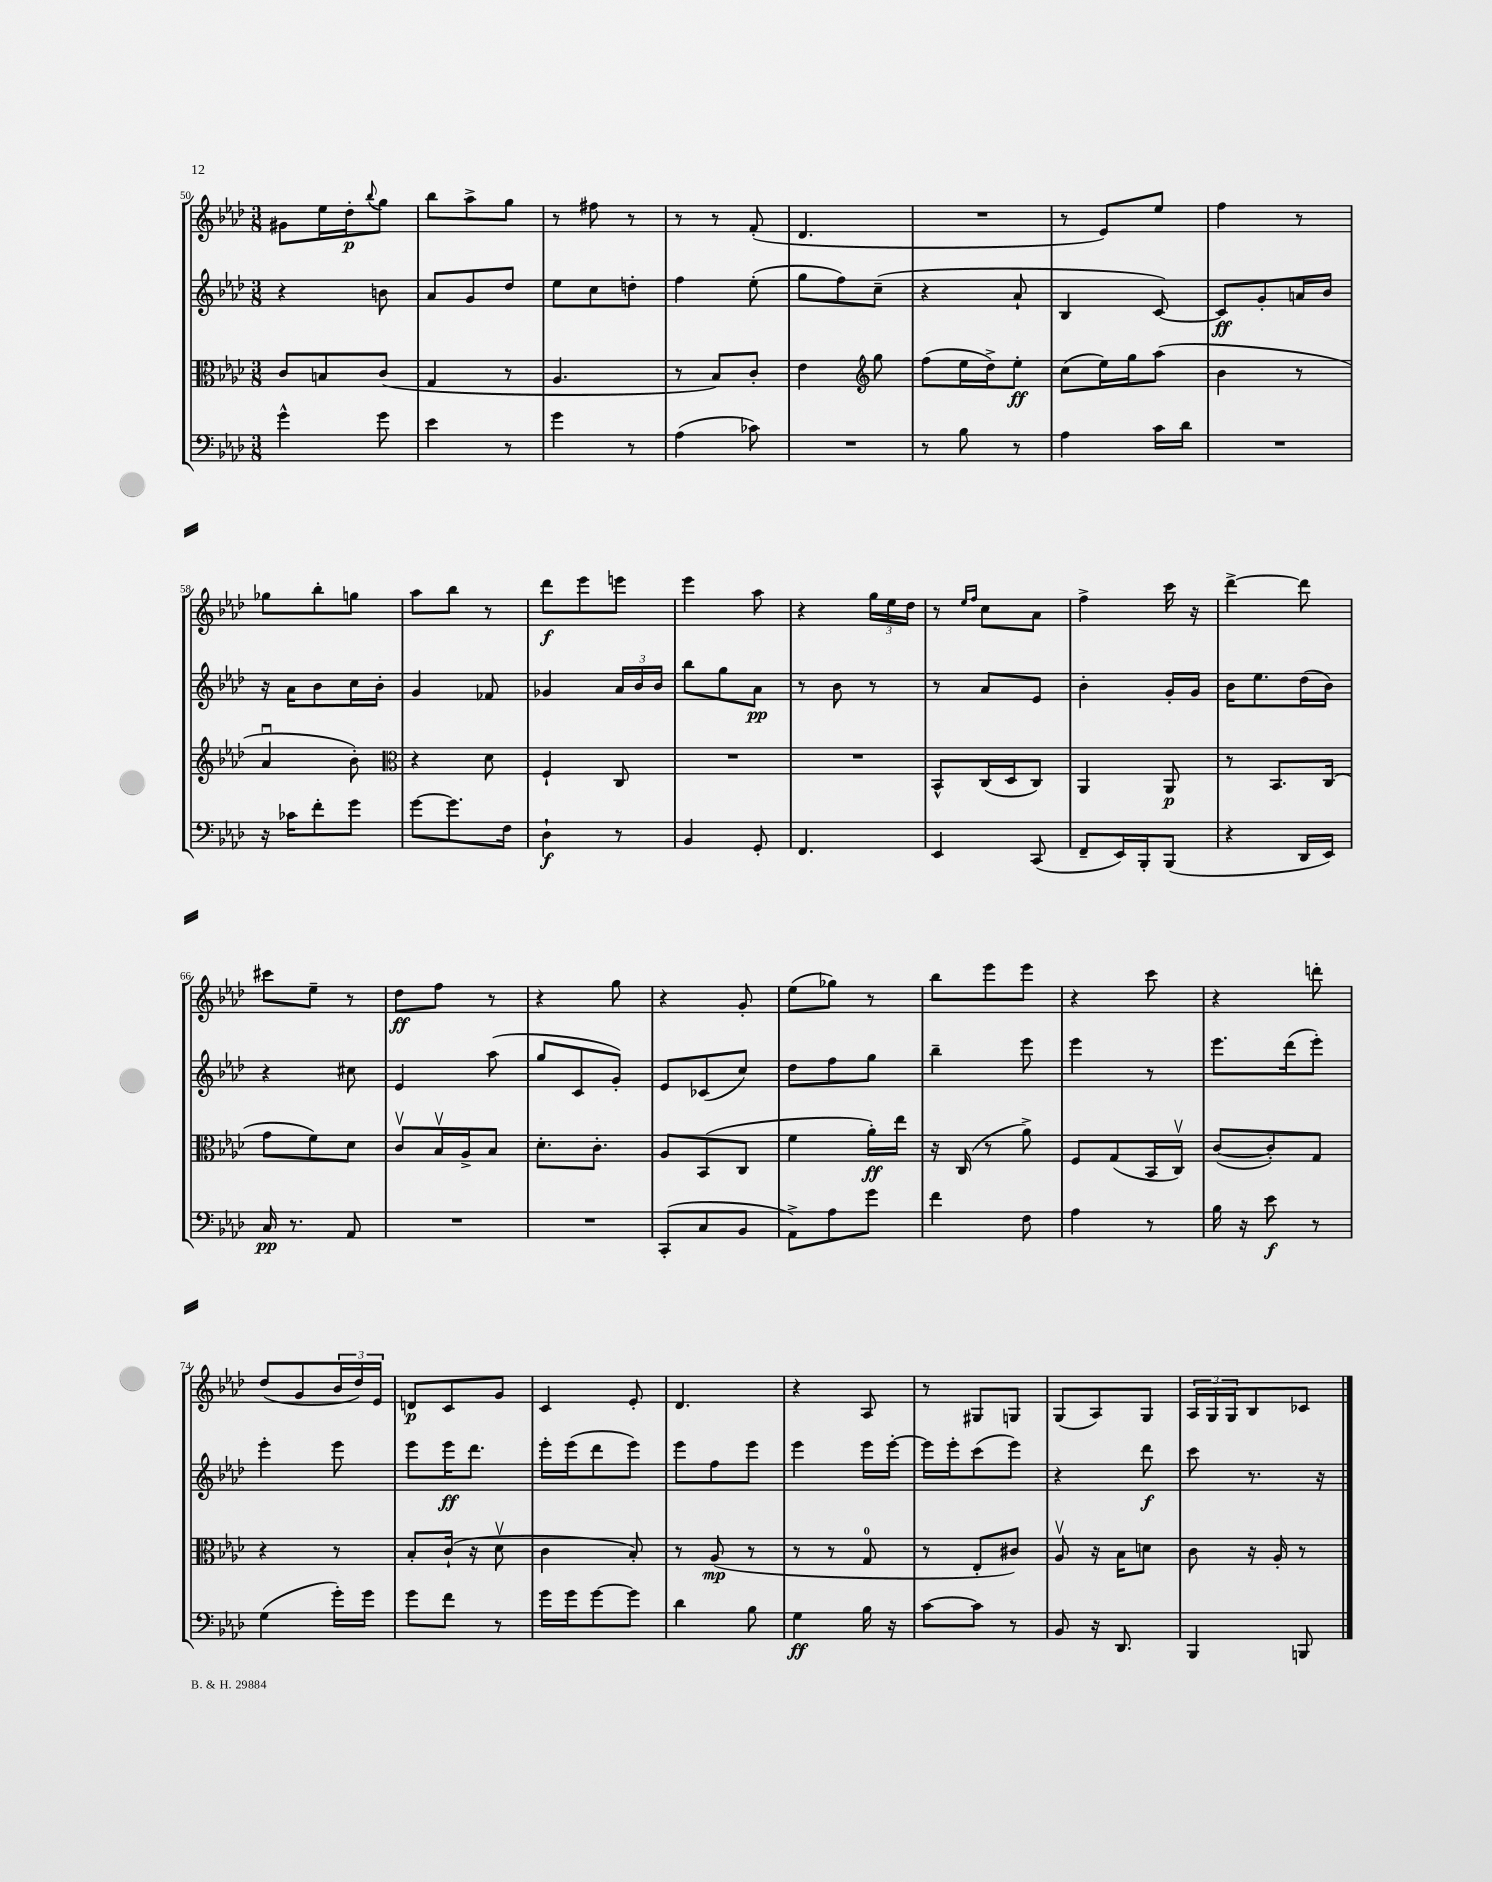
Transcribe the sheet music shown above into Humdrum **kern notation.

**kern	**dynam	**kern	**dynam	**kern	**dynam	**kern	**dynam
*part4	*part4	*part3	*part3	*part2	*part2	*part1	*part1
*staff4	*staff4	*staff3	*staff3	*staff2	*staff2	*staff1	*staff1
*clefF4	*	*clefC3	*	*clefG2	*	*clefG2	*
*k[b-e-a-d-]	*	*k[b-e-a-d-]	*	*k[b-e-a-d-]	*	*k[b-e-a-d-]	*
*M3/8	*	*M3/8	*	*M3/8	*	*M3/8	*
=50	=50	=50	=50	=50	=50	=50	=50
4g^^\	.	8c/L	.	4r	.	8g#X\L	.
.	.	8Bn/	.	.	.	16ee-\L	.
.	.	.	.	.	.	16dd-'\J	p
.	.	.	.	.	.	8qqbb-/	.
8g\	.	(8c/J	.	8bn\	.	8gg\J	.
=51	=51	=51	=51	=51	=51	=51	=51
4e-\	.	4G/	.	8a-/L	.	8bb-\L	.
.	.	.	.	8g/	.	8aa-^\	.
8r	.	8r	.	8dd-/J	.	8gg\J	.
=52	=52	=52	=52	=52	=52	=52	=52
4g\	.	4.A-/	.	8ee-\L	.	8r	.
.	.	.	.	8cc\	.	8ff#X\	.
8r	.	.	.	8ddn'\J	.	8r	.
=53	=53	=53	=53	=53	=53	=53	=53
(4A-\	.	8r	.	4ff\	.	8r	.
.	.	8B-/L)	.	.	.	8r	.
8c-X\)	.	8c'/J	.	(8ee-'\	.	(8f'/	.
=54	=54	=54	=54	=54	=54	=54	=54
4.r	.	4e-\	.	8gg\L	.	4.d-/	.
.	.	.	.	8ff\)	.	.	.
*	*	*clefG2	*	*	*	*	*
.	.	8gg\	.	(8cc~\J	.	.	.
=55	=55	=55	=55	=55	=55	=55	=55
8r	.	(8ff\L	.	4r	.	4.r	.
8B-\	.	16ee-\L	.	.	.	.	.
.	.	16dd-^\J)	.	.	.	.	.
8r	.	8ee-'\J	ff	8a-`/	.	.	.
=56	=56	=56	=56	=56	=56	=56	=56
4A-\	.	(8cc\L	.	4B-/	.	8r	.
.	.	16ee-\L)	.	.	.	8e-/L)	.
.	.	16gg\J	.	.	.	.	.
16c\LL	.	(8aa-\J	.	[8c/)	.	8ee-/J	.
16d-\JJ	.	.	.	.	.	.	.
=57	=57	=57	=57	=57	=57	=57	=57
4.r	.	4b-\	.	8c/L]	ff	4ff\	.
.	.	.	.	8g'/	.	.	.
.	.	8r	.	16an/L	.	8r	.
.	.	.	.	16b-/JJ	.	.	.
!!LO:LB:g=z
=58	=58	=58	=58	=58	=58	=58	=58
16r	.	4a-u/	.	16r	.	8gg-X\L	.
16c-X\KL	.	.	.	16a-\KL	.	.	.
8f'\	.	.	.	8b-\	.	8bb-'\	.
8g\J	.	8b-'\)	.	16cc\L	.	8ggn\J	.
.	.	.	.	16b-'\JJ	.	.	.
=59	=59	=59	=59	=59	=59	=59	=59
*	*	*clefC3	*	*	*	*	*
[8g\L	.	4r	.	4g/	.	8aa-\L	.
8.g\]	.	.	.	.	.	8bb-\J	.
.	.	8d-\	.	8f-X/	.	8r	.
16F\Jk	.	.	.	.	.	.	.
=60	=60	=60	=60	=60	=60	=60	=60
4D-`\	f	4F`/	.	4g-X/	.	8ddd-\L	f
.	.	.	.	.	.	8eee-\	.
8r	.	8C/	.	24a-/LL	.	8eeen\J	.
.	.	.	.	24b-/	.	.	.
.	.	.	.	24b-/JJ	.	.	.
=61	=61	=61	=61	=61	=61	=61	=61
4BB-/	.	4.r	.	8bb-\L	.	4eee-\	.
.	.	.	.	8gg\	.	.	.
8GG'/	.	.	.	8a-\J	pp	8aa-\	.
=62	=62	=62	=62	=62	=62	=62	=62
4.FF/	.	4.r	.	8r	.	4r	.
.	.	.	.	8b-\	.	.	.
.	.	.	.	8r	.	24gg\LL	.
.	.	.	.	.	.	24ee-\	.
.	.	.	.	.	.	24dd-\JJ	.
=63	=63	=63	=63	=63	=63	=63	=63
4EE-/	.	8BB-^^/L	.	8r	.	8r	.
.	.	.	.	.	.	16qqee-/LL	.
.	.	.	.	.	.	16qqff/JJ	.
.	.	(16C/L	.	8a-/L	.	8cc\L	.
.	.	16D-/J	.	.	.	.	.
(8CC/	.	8C/J)	.	8e-/J	.	8a-\J	.
=64	=64	=64	=64	=64	=64	=64	=64
8FF~/L	.	4AA-/	.	4b-'\	.	4ff^\	.
16EE-/L)	.	.	.	.	.	.	.
16BBB-'/J	.	.	.	.	.	.	.
(8BBB-/J	.	8AA-/	p	16g'/LL	.	16ccc\	.
.	.	.	.	16g/JJ	.	16r	.
=65	=65	=65	=65	=65	=65	=65	=65
4r	.	8r	.	16b-\KL	.	[4ddd-^\	.
.	.	.	.	8.ee-\	.	.	.
.	.	8.BB-/L	.	.	.	.	.
16DD-/LL	.	.	.	(16dd-\L	.	8ddd-\]	.
16EE-/JJ)	.	(16C/Jk	.	16b-\JJ)	.	.	.
!!LO:LB:g=z
=66	=66	=66	=66	=66	=66	=66	=66
16C/	pp	8g\L	.	4r	.	8ccc#X\L	.
8.r	.	.	.	.	.	.	.
.	.	8f\)	.	.	.	8ee-~\J	.
8AA-/	.	8d-\J	.	8cc#X\	.	8r	.
=67	=67	=67	=67	=67	=67	=67	=67
4.r	.	8cv/L	.	4e-/	.	8dd-\L	ff
.	.	16B-v/L	.	.	.	8ff\J	.
.	.	16A-^/J	.	.	.	.	.
.	.	8B-/J	.	(8aa-\	.	8r	.
=68	=68	=68	=68	=68	=68	=68	=68
4.r	.	8.d-'\L	.	8gg/L	.	4r	.
.	.	.	.	8c/	.	.	.
.	.	8.c'\J	.	.	.	.	.
.	.	.	.	8g'/J)	.	8gg\	.
=69	=69	=69	=69	=69	=69	=69	=69
(8CC'/L	.	8A-/L	.	8e-/L	.	4r	.
8C/	.	(8BB-/	.	(8c-X/	.	.	.
8BB-/J	.	8C/J	.	8cc/J)	.	8g'/	.
=70	=70	=70	=70	=70	=70	=70	=70
8AA-^\L)	.	4f\	.	8dd-\L	.	(8ee-\L	.
8A-\	.	.	.	8ff\	.	8gg-X\J)	.
8g\J	.	16a-'\LL)	ff	8gg\J	.	8r	.
.	.	16ee-\JJ	.	.	.	.	.
=71	=71	=71	=71	=71	=71	=71	=71
4f\	.	16r	.	4bb-~\	.	8bb-\L	.
.	.	(16C/	.	.	.	.	.
.	.	8r	.	.	.	8eee-\	.
8F\	.	8a-^\)	.	8eee-\	.	8eee-\J	.
=72	=72	=72	=72	=72	=72	=72	=72
4A-\	.	8F/L	.	4eee-\	.	4r	.
.	.	(8G/	.	.	.	.	.
8r	.	16BB-/L	.	8r	.	8ccc\	.
.	.	16Cv/JJ)	.	.	.	.	.
=73	=73	=73	=73	=73	=73	=73	=73
16B-\	.	([8c/L	.	8.eee-\L	.	4r	.
16r	.	.	.	.	.	.	.
8e-\	f	8c'/])	.	.	.	.	.
.	.	.	.	(16ddd-\k	.	.	.
8r	.	8G/J	.	8eee-'\J)	.	8dddn'\	.
!!LO:LB:g=z
=74	=74	=74	=74	=74	=74	=74	=74
(4G\	.	4r	.	4eee-'\	.	(8dd-/L	.
.	.	.	.	.	.	8g/	.
16g'\LL)	.	8r	.	8eee-\	.	24b-/L	.
.	.	.	.	.	.	24dd-/)	.
16g\JJ	.	.	.	.	.	.	.
.	.	.	.	.	.	24e-/JJ	.
=75	=75	=75	=75	=75	=75	=75	=75
8g\L	.	8B-'/L	.	8eee-\L	.	8dn/L	p
8f\J	.	(16c`/Jk	.	16eee-\K	ff	8c/	.
.	.	16r	.	8.ddd-\J	.	.	.
8r	.	8d-v\	.	.	.	8g/J	.
=76	=76	=76	=76	=76	=76	=76	=76
16g\LL	.	4c\	.	16eee-'\LL	.	4c/	.
16g\J	.	.	.	(16eee-\J	.	.	.
[8g\	.	.	.	8ddd-\	.	.	.
8g\J]	.	8B-'/)	.	8eee-\J)	.	8e-'/	.
=77	=77	=77	=77	=77	=77	=77	=77
4d-\	.	8r	.	8eee-\L	.	4.d-/	.
.	.	(8A-/	mp	8ff\	.	.	.
8B-\	.	8r	.	8eee-\J	.	.	.
=78	=78	=78	=78	=78	=78	=78	=78
4G\	ff	8r	.	4eee-\	.	4r	.
.	.	8r	.	.	.	.	.
16B-\	.	8G/	.	16eee-\LL	.	8A-/	.
16r	.	.	.	[16eee-'\JJ	.	.	.
=79	=79	=79	=79	=79	=79	=79	=79
[8c\L	.	8r	.	16eee-\LL]	.	8r	.
.	.	.	.	16eee-'\J	.	.	.
8c\J]	.	8E-'/L	.	(8ccc\	.	8G#X/L	.
8r	.	8c#X/J)	.	8eee-\J)	.	8Gn/J	.
=80	=80	=80	=80	=80	=80	=80	=80
8BB-/	.	8A-v/	.	4r	.	(8G/L	.
16r	.	16r	.	.	.	8A-/)	.
8.DD-/	.	16B-\KL	.	.	.	.	.
.	.	8dn\J	.	8ddd-\	f	8G/J	.
=81	=81	=81	=81	=81	=81	=81	=81
4BBB-/	.	8c\	.	8ccc\	.	24A-/LL	.
.	.	.	.	.	.	24G/	.
.	.	.	.	.	.	24G/J	.
.	.	16r	.	8.r	.	8B-/	.
.	.	16A-'/	.	.	.	.	.
8BBBn/	.	8r	.	.	.	8c-X/J	.
.	.	.	.	16r	.	.	.
==	==	==	==	==	==	==	==
*-	*-	*-	*-	*-	*-	*-	*-
